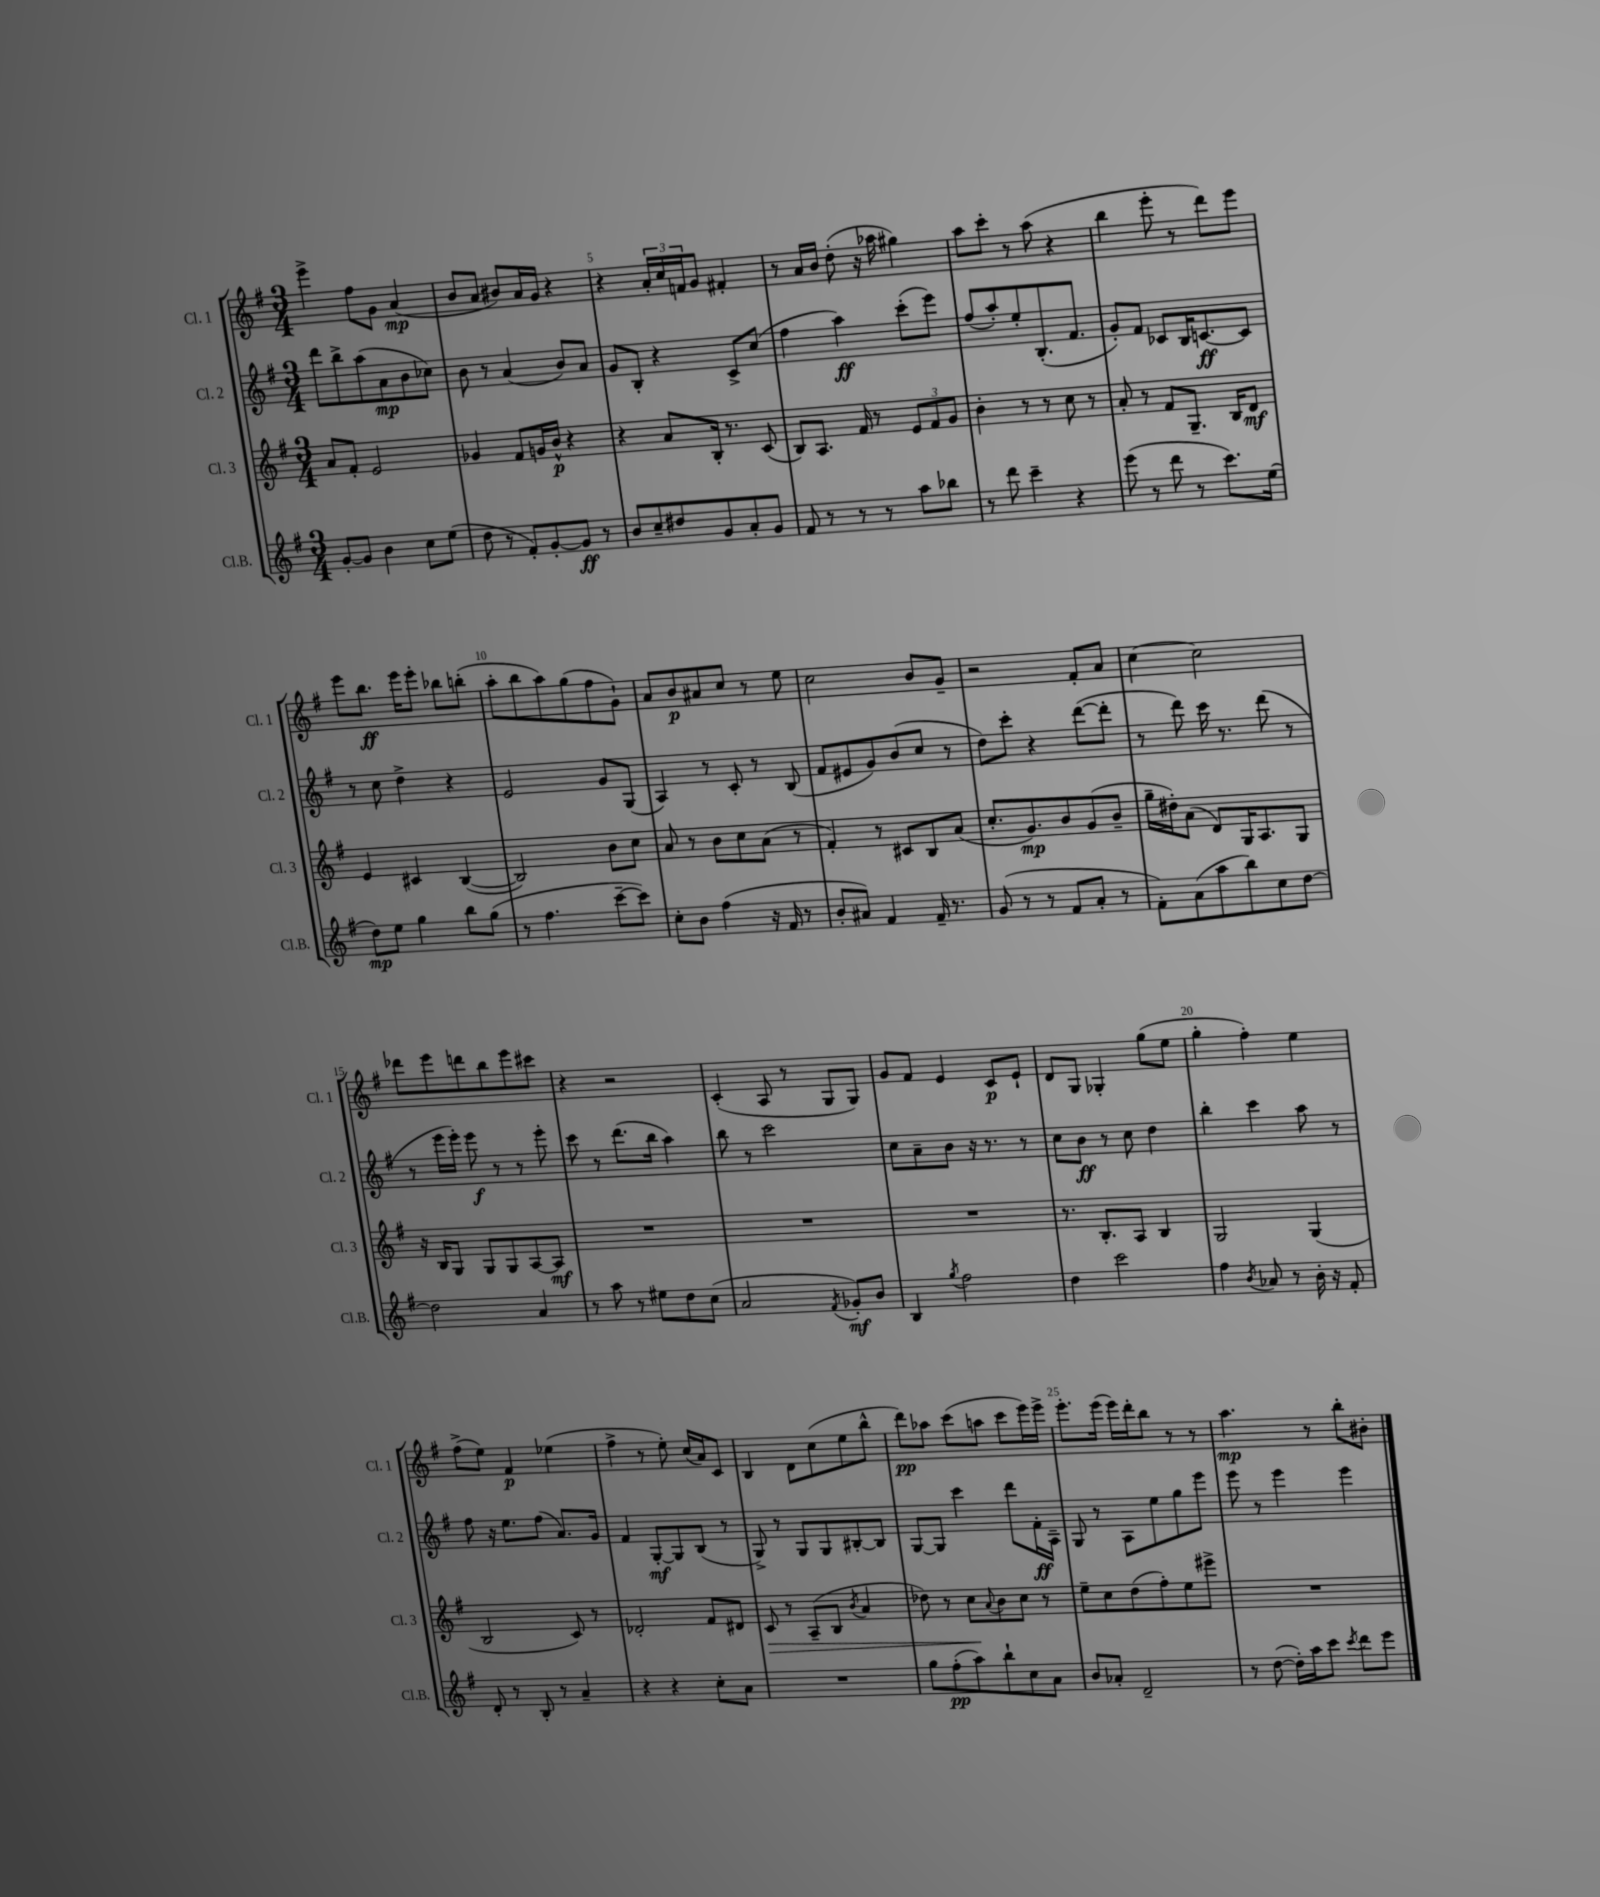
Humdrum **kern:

**kern	**dynam	**kern	**dynam	**kern	**dynam	**kern	**dynam
*part4	*part4	*part3	*part3	*part2	*part2	*part1	*part1
*staff4	*staff4	*staff3	*staff3	*staff2	*staff2	*staff1	*staff1
*I"Cl.B.	*	*I"Cl. 3	*	*I"Cl. 2	*	*I"Cl. 1	*
*I'Cl.B.	*	*I'Cl. 3	*	*I'Cl. 2	*	*I'Cl. 1	*
*clefG2	*	*clefG2	*	*clefG2	*	*clefG2	*
*k[f#]	*	*k[f#]	*	*k[f#]	*	*k[f#]	*
*M3/4	*	*M3/4	*	*M3/4	*	*M3/4	*
=3	=3	=3	=3	=3	=3	=3	=3
[8g'/L	.	8a/L	.	8ddd\L	.	4eee^\	.
8g/J]	.	8f#'/J	.	8bb^\	.	.	.
4b\	.	2e/	.	(8aa\	.	8ff#\L	.
.	.	.	.	8a\	mp	8g\J	.
8cc\L	.	.	.	8b\	.	(4a/	mp
(8ee\J	.	.	.	8cc-X\J)	.	.	.
=4	=4	=4	=4	=4	=4	=4	=4
8dd\	.	4g-X/	.	8b\	.	8b/L	.
8r	.	.	.	8r	.	8a/J	.
8f#'/L)	.	8f#/L	.	(4a/	.	8b#X/L)	.
[8g'/	.	16gn/L	.	.	.	16a/L	.
.	.	16b^^/JJ	p	.	.	16g/JJ	.
8g/J]	ff	4r	.	8b/L)	.	4r	.
8r	.	.	.	8a/J	.	.	.
=5	=5	=5	=5	=5	=5	=5	=5
8b/L	.	4r	.	8g/L	.	4r	.
8cc~/	.	.	.	8B'/J	.	.	.
8dd#X/	.	8a/L	.	4r	.	24a'/LL	.
.	.	.	.	.	.	24cc/	.
.	.	.	.	.	.	24fn/J	.
8g/	.	16B'/Jk	.	.	.	8g/J	.
.	.	8.r	.	.	.	.	.
8a'/	.	.	.	8c^/L	.	4f#X'/	.
8g/J	.	(8c/	.	(8cc/J	.	.	.
=6	=6	=6	=6	=6	=6	=6	=6
8f#/	.	8B/L)	.	4ff#\	.	8r	.
8r	.	8.A/J	.	.	.	16a/LL	.
.	.	.	.	.	.	16b/JJ	.
8r	.	.	.	4aa\)	ff	(8dd'\	.
.	.	16f#/	.	.	.	.	.
8r	.	8r	.	.	.	16r	.
.	.	.	.	.	.	16aa-X\	.
8aa\L	.	12e/L	.	(8ccc'\L	.	4gg#X\)	.
.	.	12f#/	.	.	.	.	.
8bb-X\J	.	.	.	8eee\J)	.	.	.
.	.	12g/J	.	.	.	.	.
=7	=7	=7	=7	=7	=7	=7	=7
8r	.	4b'\	.	(8ff#/L	.	8aa\L	.
8ddd\	.	.	.	8aa'/)	.	8ccc'\J	.
4ccc~\	.	8r	.	8ee'/	.	8r	.
.	.	8r	.	(8.B'/	.	(8aa\	.
4r	.	8cc\	.	.	.	4r	.
.	.	.	.	8.f#/J	.	.	.
.	.	8r	.	.	.	.	.
=8	=8	=8	=8	=8	=8	=8	=8
(8eee\	.	8a'/	.	8g'/L)	.	4bb\	.
8r	.	8r	.	8f#/J	.	.	.
8ddd\	.	8f#/L	.	8c-X/L	.	8eee'\	.
8r	.	8.G~/J	.	16B/K	.	8r	.
.	.	.	.	[8.cn/	ff	.	.
8.ccc\L)	.	.	.	.	.	8ddd\L)	.
.	.	16B/KL	.	.	.	.	.
.	.	8d/J	mf	8c/J]	.	8eee\J	.
(16ee\Jk	.	.	.	.	.	.	.
!!LO:LB:g=z
=9	=9	=9	=9	=9	=9	=9	=9
8dd\L)	mp	4e/	.	8r	.	8eee\L	.
8ee\J	.	.	.	8cc\	.	8.bb\J	ff
4gg\	.	4c#X/	.	4dd^\	.	.	.
.	.	.	.	.	.	16eee\KL	.
.	.	.	.	.	.	8eee'\J	.
8bb\L	.	([4B/	.	4r	.	8bb-X\L	.
(8gg\J	.	.	.	.	.	(8bbn'\J	.
=10	=10	=10	=10	=10	=10	=10	=10
8r	.	2B/])	.	2e/	.	8aa'\L	.
4.ff#\	.	.	.	.	.	8bb\	.
.	.	.	.	.	.	8aa\)	.
.	.	.	.	.	.	(8gg\	.
[8ccc~\L	.	8b\L	.	8g/L	.	8ff#\	.
8ccc\J])	.	8cc\J	.	(8G/J	.	8g`\J)	.
=11	=11	=11	=11	=11	=11	=11	=11
8cc'\L	.	8a/	.	4A/)	.	8a/L	.
8b\J	.	8r	.	.	.	8b/	p
(4ff#\	.	8b\L	.	8r	.	8a#X/	.
.	.	8cc\	.	8c'/	.	8cc/J	.
16r	.	(8a\J	.	8r	.	8r	.
16f#/	.	.	.	.	.	.	.
8r	.	8r	.	(8B/	.	8ee\	.
=12	=12	=12	=12	=12	=12	=12	=12
8b'/L	.	4f#'/)	.	8f#/L	.	2cc\	.
8a#X/J)	.	.	.	8e#X/	.	.	.
4f#/	.	8r	.	8g/)	.	.	.
.	.	8c#X/L	.	(8b/	.	.	.
16f#~/	.	8B/	.	8cc/J	.	8b/L	.
8.r	.	.	.	.	.	.	.
.	.	(8a/J	.	8r	.	8g~/J	.
=13	=13	=13	=13	=13	=13	=13	=13
(8g/	.	8.cc'/L	.	8dd\L)	.	2r	.
8r	.	.	.	8ccc'\J	.	.	.
.	.	8.g/)	mp	.	.	.	.
8r	.	.	.	4r	.	.	.
8f#/L	.	8b/	.	.	.	.	.
8a'/J	.	(8g/	.	([8ddd\L	.	8f#'/L	.
8r	.	8b~/J	.	8ddd'\J]	.	8a/J	.
=14	=14	=14	=14	=14	=14	=14	=14
8f#'\L)	.	16gg~\LL	.	8r	.	[4cc\	.
.	.	16dd#X'\J)	.	.	.	.	.
(8a\	.	(8a\J	.	8ddd\)	.	.	.
8aa\	.	8d/L)	.	16ccc\	.	2cc\]	.
.	.	.	.	8.r	.	.	.
8bb\)	.	16G/K	.	.	.	.	.
.	.	8.A/	.	.	.	.	.
8cc\	.	.	.	(8ddd\	.	.	.
[8dd\J	.	8G/J	.	8r	.	.	.
!!LO:LB:g=z
=15	=15	=15	=15	=15	=15	=15	=15
2dd\]	.	16r	.	8r	.	8ddd-X\L	.
.	.	16B/KL	.	.	.	.	.
.	.	8G/J	.	16eee\LL	.	8eee\	.
.	.	.	.	16eee'\JJ)	.	.	.
.	.	8G/L	.	8eee\	f	8dddn\	.
.	.	8G/	.	8r	.	8bb\	.
4a/	.	[8A/	.	8r	.	8eee\	.
.	.	8A/J]	mf	8eee'\	.	8ccc#X\J	.
=16	=16	=16	=16	=16	=16	=16	=16
8r	.	2.r	.	8ccc\	.	4r	.
8aa\	.	.	.	8r	.	.	.
8r	.	.	.	(8.ddd\L	.	2r	.
8ee#X\L	.	.	.	.	.	.	.
.	.	.	.	16bb\Jk	.	.	.
8dd\	.	.	.	4aa\)	.	.	.
(8cc\J	.	.	.	.	.	.	.
=17	=17	=17	=17	=17	=17	=17	=17
2a/	.	2.r	.	8bb\	.	(4c'/	.
.	.	.	.	8r	.	.	.
.	.	.	.	2ccc\	.	8A/	.
.	.	.	.	.	.	8r	.
8qf#/	.	.	.	.	.	.	.
8g-X'/L)	mf	.	.	.	.	8G/L	.
8b/J	.	.	.	.	.	8G/J)	.
=18	=18	=18	=18	=18	=18	=18	=18
4B/	.	2.r	.	8cc\L	.	8g/L	.
.	.	.	.	8a~\	.	8f#/J	.
8qgg/	.	.	.	.	.	.	.
2ff#\	.	.	.	8b\J	.	4e/	.
.	.	.	.	16r	.	.	.
.	.	.	.	8.r	.	.	.
.	.	.	.	.	.	8c/L	p
.	.	.	.	8r	.	8e`/J	.
=19	=19	=19	=19	=19	=19	=19	=19
4dd\	.	8.r	.	8cc\L	.	8d/L	.
.	.	.	.	8b\J	ff	8G/J	.
.	.	8.B'/L	.	.	.	.	.
2ccc\	.	.	.	8r	.	4G-X'/	.
.	.	8A/J	.	8cc\	.	.	.
.	.	4B/	.	4dd\	.	(8gg\L	.
.	.	.	.	.	.	8ee\J	.
=20	=20	=20	=20	=20	=20	=20	=20
4ff#\	.	2G/	.	4bb'\	.	4gg'\	.
8qb/	.	.	.	.	.	.	.
8a-X/	.	.	.	4ccc\	.	4ff#'\)	.
8r	.	.	.	.	.	.	.
16b'\	.	(4G/	.	8aa\	.	4ee\	.
16r	.	.	.	.	.	.	.
8f#'/	.	.	.	8r	.	.	.
!!LO:LB:g=z
=21	=21	=21	=21	=21	=21	=21	=21
8d'/	.	2B/	.	8ff#\	.	(8ff#^\L	.
8r	.	.	.	16r	.	8ee\J)	.
.	.	.	.	8.ee\L	.	.	.
8B'/	.	.	.	.	.	4f#/	p
8r	.	.	.	(8ff#\J	.	.	.
4a~/	.	8c/)	.	8.a/L)	.	(4ee-X\	.
.	.	8r	.	.	.	.	.
.	.	.	.	16g/Jk	.	.	.
=22	=22	=22	=22	=22	=22	=22	=22
4r	.	2d-X'/	.	4f#/	.	4ff#^\	.
4r	.	.	.	[8G'/L	mf	8r	.
.	.	.	.	8G/]	.	8ee'\)	.
8cc'\L	.	8f#/L	.	(8B/J	.	(16cc/LL	.
.	.	.	.	.	.	16a/J)	.
8a\J	.	8d#X/J	.	8r	.	8c/J	.
=23	=23	=23	=23	=23	=23	=23	=23
!	!	!	!LO:HP:b	!	!	!	!
2.r	.	8c/	>	8G^/)	.	4B/	.
.	.	8r	.	8r	.	.	.
.	.	(8A~/L	.	8G/L	.	8d\L	.
.	.	8B/J	.	8G/	.	(8cc\	.
.	.	8qb/	.	.	.	.	.
.	.	4a/	.	[8B#X'/	.	8ee\	.
.	.	.	.	8B#/J]	.	8bb^^\J	.
=24	=24	=24	=24	=24	=24	=24	=24
8gg\L	.	8dd-X\)	.	[8G/L	.	8ddd\L)	pp
(8ff#'\	pp	8r	.	8G/J]	.	8aa-X\J	.
8aa\)	.	8cc\L	.	4ccc\	.	(8ccc\L	.
.	.	8qqa/	.	.	.	.	.
8bb`\	.	8b\	]	.	.	8aan\J	.
8cc\	.	8cc\J	.	8ddd\L	.	8ccc\L	.
8a\J	.	8r	.	16f#'\L	ff	16eee\L)	.
.	.	.	.	16A~\JJ	.	16eee^\JJ	.
=25	=25	=25	=25	=25	=25	=25	=25
8b/L	.	8ee~\L	.	8G/	.	8.eee'\L	.
8a-X'/J	.	8cc\	.	8r	.	.	.
.	.	.	.	.	.	(16eee\Jk	.
2d~/	.	(8dd\	.	8A\L	.	16eee\LL)	.
.	.	.	.	.	.	16ddd'\J	.
.	.	8ff#'\)	.	8ee\	.	8bb\J	.
.	.	8ee\	.	8gg\	.	8r	.
.	.	8eee#X^\J	.	8eee\J	.	8r	.
=26	=26	=26	=26	=26	=26	=26	=26
8r	.	2.r	.	8eee\	.	4.aa\	mp
([8dd\	.	.	.	8r	.	.	.
16dd'\LL])	.	.	.	4eee\	.	.	.
16aa\J	.	.	.	.	.	.	.
8ccc\J	.	.	.	.	.	8r	.
8qccc/	.	.	.	.	.	.	.
8ddd\L	.	.	.	4eee\	.	8bb'\L	.
8eee\J	.	.	.	.	.	8b#X'\J	.
==	==	==	==	==	==	==	==
*-	*-	*-	*-	*-	*-	*-	*-
